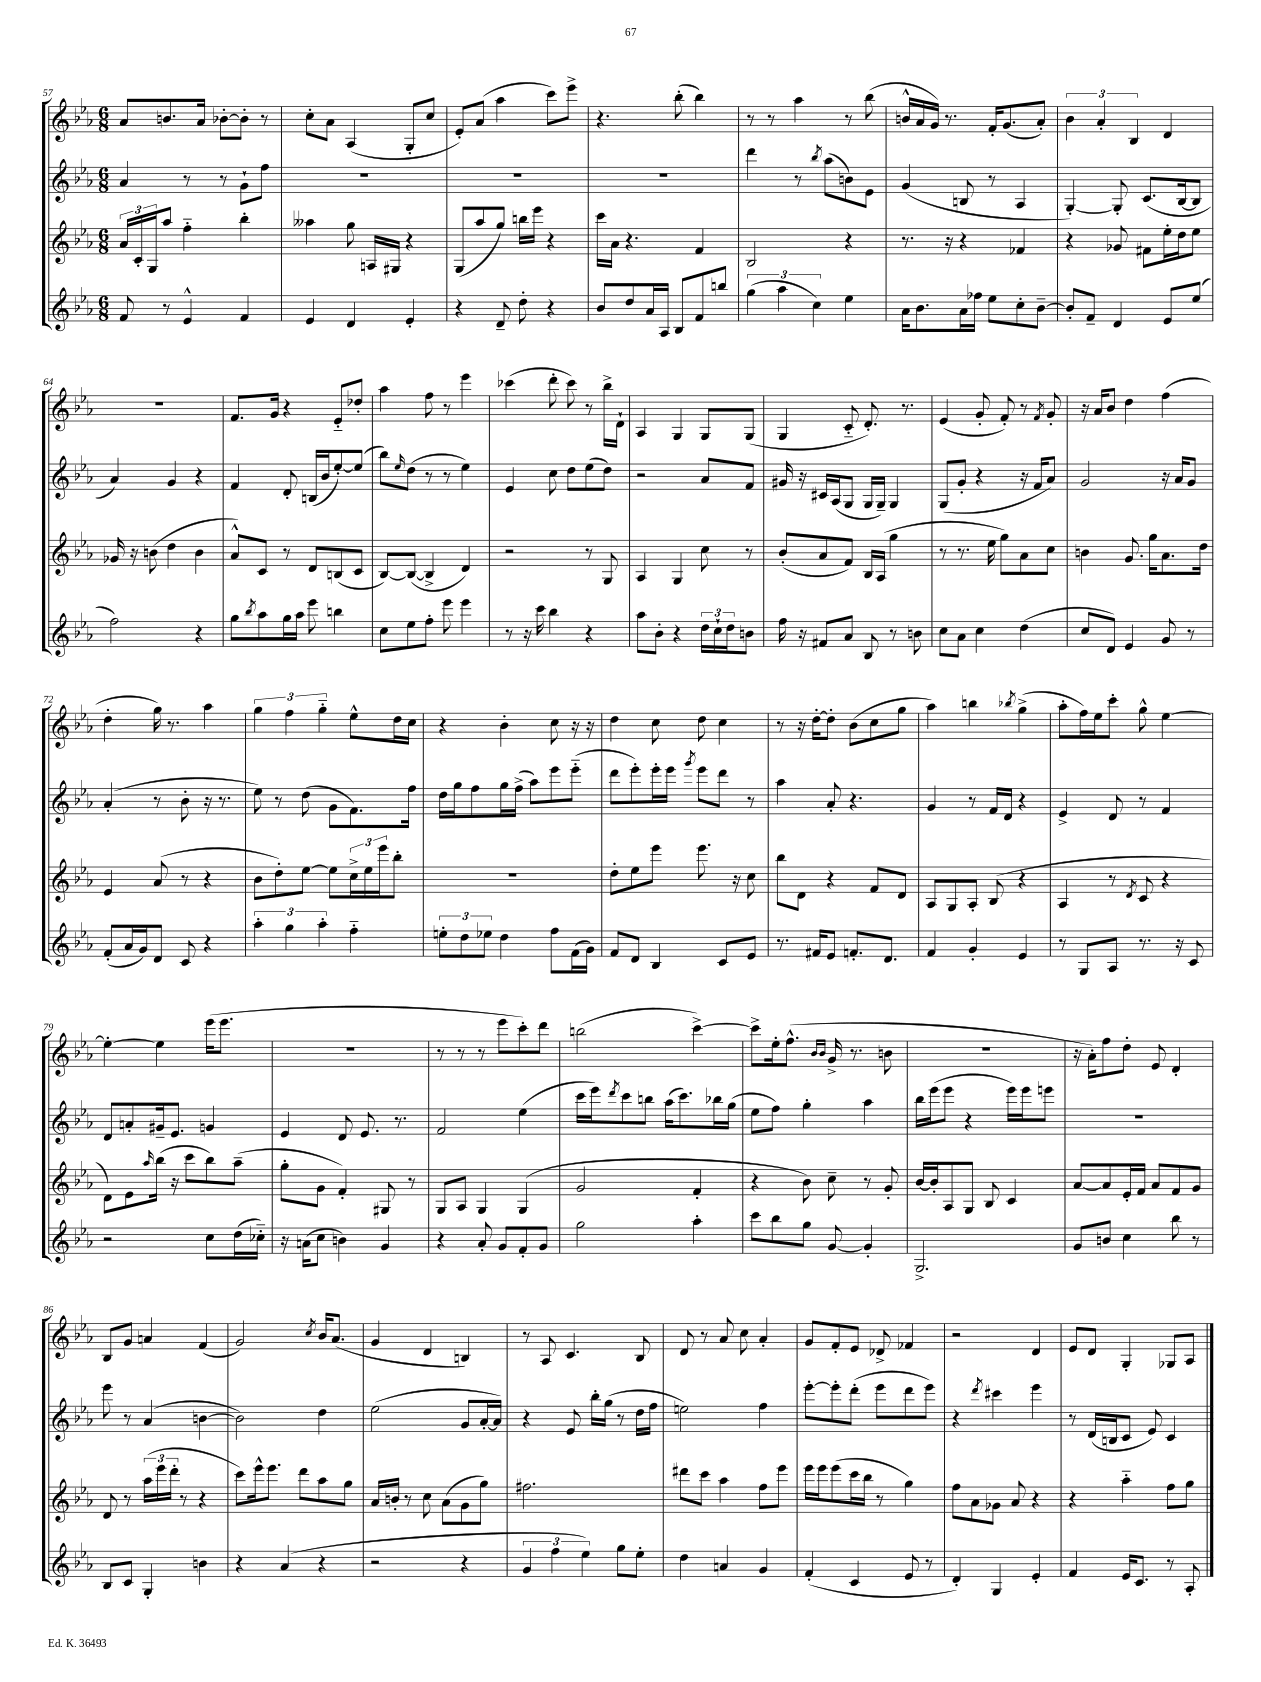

**kern	**kern	**kern	**kern
*staff4	*staff3	*staff2	*staff1
*clefG2	*clefG2	*clefG2	*clefG2
*k[b-e-a-]	*k[b-e-a-]	*k[b-e-a-]	*k[b-e-a-]
*M6/8	*M6/8	*M6/8	*M6/8
8f	24a-	4a-	8a-
.	24c'	.	.
.	24G	.	.
8r	8aa-	.	8.b
4e-^^	4ff'~	8r	.
.	.	.	16a-
.	.	8r	[8b-'
4f	4bb-'	8g`	8b-']
.	.	8ff	8r
=	=	=	=
4e-	4aa--	2.r	8cc'
.	.	.	8a-
4d	8gg	.	(4A-
.	16A	.	.
.	16G#	.	.
4e-'	4r	.	8G'
.	.	.	8cc
=	=	=	=
4r	(8G	2.r	8e-')
.	8aa-	.	(8a-
8d~	8gg)	.	4aa-
8dd'	16bb	.	.
.	16eee-	.	.
4r	4r	.	8ccc)
.	.	.	8eee-^
=	=	=	=
8b-	16ccc	2.r	4.r
.	16a-	.	.
8dd	4.r	.	.
16a-	.	.	.
16A-	.	.	.
8B-	.	.	(8bb-'
8f	4f	.	4bb-)
8bb	.	.	.
=	=	=	=
(6gg	2B-	4ddd	8r
.	.	.	8r
6aa-	.	.	.
.	.	8r	4aa-
6cc)	.	.	.
.	.	8qbb-	.
.	.	(8aa-	.
4ee-	4r	8b)	8r
.	.	8e-	(8bb-
=	=	=	=
16a-	8.r	(4g	16b^^
8.b-	.	.	16a-
.	.	.	16g)
.	16r	.	8.r
16a-	4r	8B	.
16ff-	.	.	.
8ee-	.	8r	16f'
.	.	.	(8.g
8cc'	4f-	4A-	.
[8b-~	.	.	8a-')
=	=	=	=
8b-']	4r	[4G')	6b-
8f~	.	.	.
.	.	.	6a-'
4d	8g-	8G']	.
.	.	.	6B-
.	8f#	(8.c	.
8e-	16ee-'	.	4d
.	16dd	[16B-	.
(8ee-	8ee-	8B-]	.
=	=	=	=
2ff)	16g-	4a-)	2.r
.	16r	.	.
.	(8b	.	.
.	4dd	4g	.
4r	4b	4r	.
=	=	=	=
8gg	8a-^^)	4f	8.f
8qbb-	.	.	.
8aa-	8c	.	.
.	.	.	16g
16gg	8r	8d'	4r
16aa-	.	.	.
8eee-	8d	(16B	.
.	.	16b-	.
4bb	(8B	[8ee-')	8e-'~
.	8c	(8ee-]	8dd-'
=	=	=	=
8cc	[8B-)	8bb-)	4aa-
.	.	16qqee-	.
8ee-	(8B-_	(8dd	.
8ff'	4B-^]	8r	8ff
8eee-	.	8r	8r
4eee-	4d)	4ee-)	4eee-
=	=	=	=
8r	2r	4e-	(4ccc-
16r	.	.	.
16ccc	.	.	.
4bb-	.	8cc	8ddd'
.	.	8dd	8ccc-)
4r	8r	(8ee-	8r
.	8G	8dd)	16bb-^
.	.	.	16d`
=	=	=	=
8aa-	4A-	2r	4A-
8b-'	.	.	.
4r	4G	.	4G
24dd	8cc	8a-	8G
24cc`	.	.	.
24dd	.	.	.
8b	8r	8f	(8G
=	=	=	=
16ff	(8b-'	16g#	4G
16r	.	16r	.
8f#	8a-	16c#	.
.	.	(16A-	.
8a-	8f)	8G	8c'~
8B-	16B-	16G	8.d')
.	(16A-	16G~)	.
8r	4gg	4G	.
.	.	.	8.r
8b	.	.	.
=	=	=	=
8cc	8r	(8G	(4e-
8a-	8.r	8g'	.
4cc	.	4r	8g'
.	16ee-	.	.
.	8gg)	.	8f')
(4dd	8a-	16r	8r
.	.	16f	.
.	.	.	8qf
.	8cc	8a-)	8g'
=	=	=	=
8cc	4b	2g	16r
.	.	.	16a-
8d)	.	.	8b-
4e-	8.g	.	4dd
.	16gg	.	.
8g	8.a-	16r	(4ff
.	.	16a-	.
8r	.	8g	.
.	16dd	.	.
=	=	=	=
(8f'	4e-	(4a-'	4dd'
16a-	.	.	.
16g)	.	.	.
8d	(8a-	8r	16gg)
.	.	.	8.r
8c	8r	8b-'	.
4r	4r	16r	4aa-
.	.	8.r	.
=	=	=	=
6aa-'	8b-	8ee-)	6gg
.	8dd')	8r	.
6gg	.	.	6ff
.	[8ee-	(8dd	.
6aa-'	.	.	6gg'~
.	8ee-]	8g	.
4ff'~	24cc^	8.f)	8ee-^^
.	24ee-	.	.
.	24eee-	.	.
.	8bb-'	.	16dd
.	.	16ff	16cc
=	=	=	=
12ee'	2.r	16dd	4r
.	.	16gg	.
12dd	.	.	.
.	.	8ff	.
12ee-	.	.	.
4dd	.	16gg	4b-'
.	.	(16ff^	.
.	.	8aa-)	.
8ff	.	8eee-	8cc
(16f	.	(8eee-'~	16r
16g)	.	.	16r
=	=	=	=
8f	8dd'	8ddd	4dd
8d	8ee-	8eee-')	.
4B-	8eee-	16eee-'	8cc
.	.	16eee-	.
.	.	8qggg	.
.	8.eee-	8eee-	8dd
8c	.	8ddd	4cc
.	16r	.	.
8e-	8cc	8r	.
=	=	=	=
8.r	8bb-	4aa-	8r
.	8d	.	16r
16f#	.	.	[16dd'
8e-	4r	8a-'	8dd']
8.f'	.	4.r	(8b-
.	8f	.	8cc
8.d	.	.	.
.	8d	.	8gg
=	=	=	=
4f	8A-	4g	4aa-)
.	8G	.	.
4g'	8A-'	8r	4bb
.	(8B-	16f	.
.	.	16d	.
.	.	.	8qbb-
4e-	4r	4r	(4gg^
=	=	=	=
8r	4A-	4e-^	8aa-'
8G	.	.	16ff)
.	.	.	16ee-
8A-	8r	8d	8ccc'
.	8qd	.	.
8.r	8c	8r	8gg^^
.	4r	4f	[4ee-
16r	.	.	.
8c	.	.	.
=	=	=	=
2r	8d)	8d	4ee-'_
.	8e-	8a'	.
.	16qqaa-	.	.
.	(16bb-	16g#~	4ee-]
.	16r	8.e-	.
.	8ccc	.	.
8cc	8bb-)	4g	(16eee-
.	.	.	8.eee-
(16dd	(8aa-~	.	.
16cc-'~)	.	.	.
=	=	=	=
16r	8gg'	4e-	2.r
(16a	.	.	.
8cc	8g	.	.
4b)	4f')	8d	.
.	.	8.e-	.
4g	8G#	.	.
.	.	8.r	.
.	8r	.	.
=	=	=	=
4r	8G	2f	8r
.	8A-	.	8r
8a-'	4G	.	8r
8g	.	.	8eee-
8f'	(4G	(4ee-	8ccc')
8g	.	.	8ddd
=	=	=	=
2gg	2g	16ccc	(2bb
.	.	16eee-)	.
.	.	8qddd	.
.	.	8ccc	.
.	.	8bb	.
.	.	(16aa-	.
.	.	8.ccc)	.
4aa-'	4f'	.	[4ccc^)
.	.	16bb-	.
.	.	(16gg	.
=	=	=	=
8ccc	4r	8ee-	8ccc^]
8bb-	.	8ff)	16ee-'
.	.	.	(8.ff^^
8gg	8b-)	4gg'	.
.	.	.	16qqb-
.	.	.	16qqb-
[8g	8cc~	.	16g^
.	.	.	8.r
4g']	8r	4aa-	.
.	8g'	.	8b
=	=	=	=
2.G^	[16b-	16bb-	2.r
.	16b-']	(16eee-	.
.	8A-	8eee-	.
.	8G	4r	.
.	8B-	.	.
.	4c	16eee-)	.
.	.	16eee-	.
.	.	8eee	.
=	=	=	=
8g	[8a-	2.r	16r
.	.	.	16a-')
8b	8a-]	.	8ff
4cc	16e-'	.	8dd'
.	16f	.	.
.	8a-	.	8e-
8bb-	8f	.	4d'
8r	8g	.	.
=	=	=	=
8B-	8d	8eee-	8B-
8c	8r	8r	8g
4G'	(24aa-	(4a-	4a
.	24eee-	.	.
.	24ddd'	.	.
.	8r	.	.
4b	4r	[4b	(4f
=	=	=	=
4r	8ccc)	2b])	2g)
.	16eee-^^	.	.
.	8.eee-	.	.
(4a-	.	.	.
.	8ddd	.	.
.	.	.	8qcc
4r	8aa-	4dd	16b-
.	.	.	(8.a-
.	8gg	.	.
=	=	=	=
2r	16a-	(2ee-	4g
.	16b'	.	.
.	8r	.	.
.	8cc	.	4d
.	(8a-	.	.
4r	8g	8g	4B)
.	8gg)	[16a-'	.
.	.	16a-])	.
=	=	=	=
6g	2.ff#	4r	8r
.	.	.	8A-
6ff	.	.	.
.	.	8e-	4.c
6ee-)	.	.	.
.	.	16bb-'	.
.	.	(16gg	.
8gg	.	8r	.
8ee-'	.	16dd	8B-
.	.	16ff	.
=	=	=	=
4dd	8ddd#	2ee)	8d
.	8ccc	.	8r
4a	4aa-	.	8a-
.	.	.	8cc
4g	8ff	4ff	4a-'
.	8eee-	.	.
=	=	=	=
(4f'	16eee-	[8eee-'	8g
.	16eee-	.	.
.	(8eee-	8eee-']	8f'
4c	16ccc	(8ddd'	8e-
.	16bb-	.	.
.	8r	8eee-	8d-^
8e-	4gg)	8ddd	4f-
8r	.	8eee-)	.
=	=	=	=
4d')	8ff	4r	2r
.	8a-	.	.
.	.	8qddd	.
4G	8g-	4ccc#	.
.	8a-	.	.
4e-'	4r	4eee-	4d
=	=	=	=
4f	4r	8r	8e-
.	.	(16d	8d
.	.	16B	.
16e-	4aa-'~	8c	4G'
8.c	.	.	.
.	.	8e-)	.
8r	8ff	4c	8G-
8A-'	8gg	.	8A-
==	==	==	==
*-	*-	*-	*-
